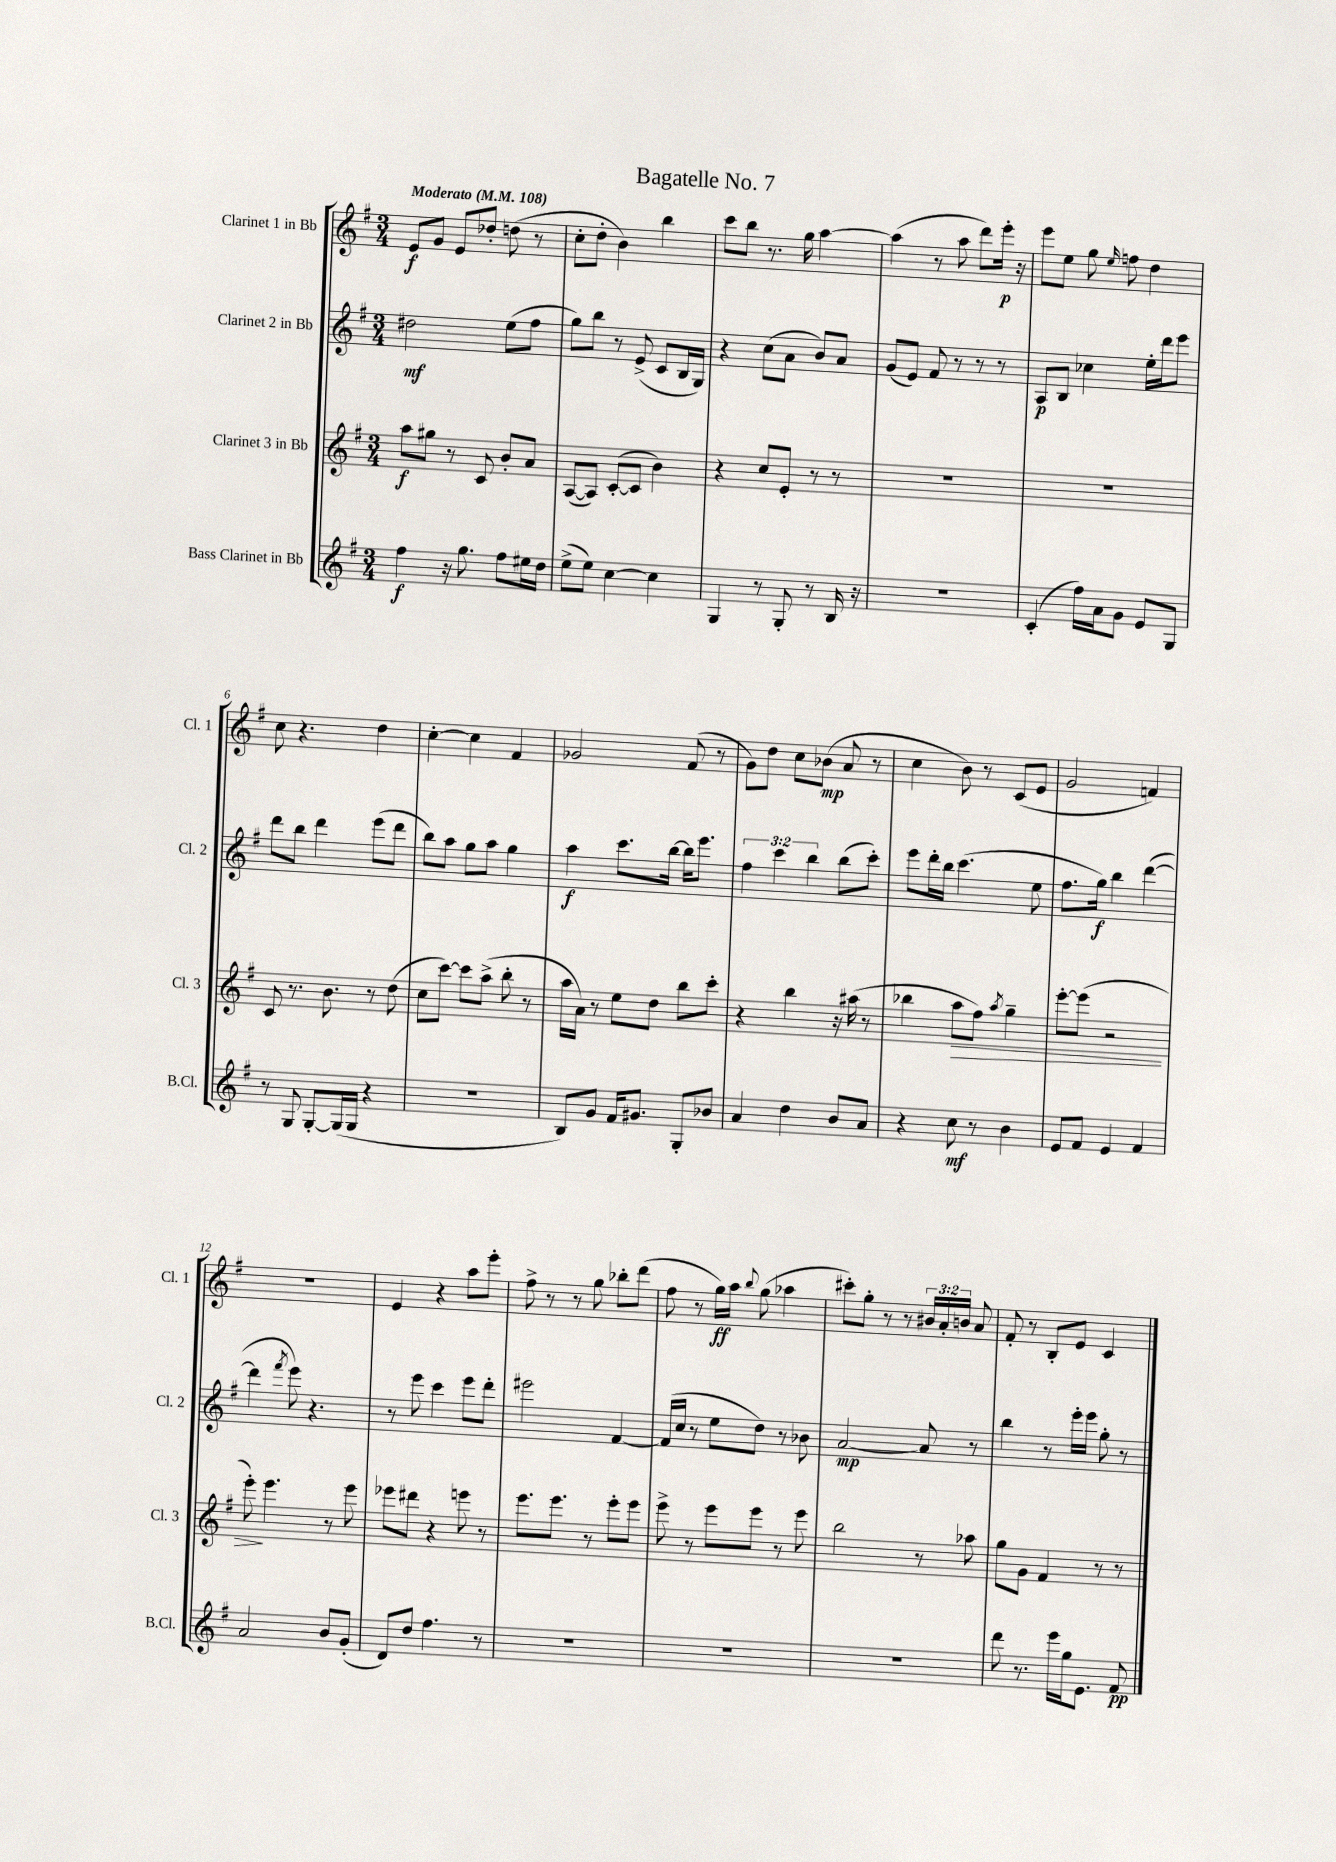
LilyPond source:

\header { title = "Bagatelle No. 7" }
<<
\new StaffGroup <<
\new Staff = "s0" \with { instrumentName = "Clarinet 1 in Bb" shortInstrumentName = "Cl. 1" } {
    \clef treble \key g \major \numericTimeSignature \time 3/4 \override Staff.TupletNumber.text = #tuplet-number::calc-fraction-text \tempo "Moderato" 4 = 108
    \autoBeamOff e'8[\f g'8] e'8[ des''8]-. d''8( r8 |
    c''8[-. d''8]-. b'4) b''4 |
    c'''8[ b''8] r8. g''16 a''4~ |
    a''4( r8 a''8 d'''8[) e'''16]-.\p r16 |
    e'''8[ e''8] g''8 \grace { e''16 } f''8 d''4 |
    c''8 r4. d''4 |
    c''4~-. c''4 fis'4 |
    ges'2 fis'8( r8 |
    g'8[) d''8] c''8[ bes'8]\mp( a'8 r8 |
    c''4 b'8) r8 c'8[( e'8] |
    g'2 f'4) |
    r2. |
    e'4 r4 a''8[ e'''8]-. |
    fis''8-> r8 r8 g''8 bes''8[-. d'''8]( |
    fis''8 r8 g''16[\ff) a''16] \appoggiatura { b''8 } g''8( aes''4 |
    cis'''8[-.) g''8]-. r8 r8 \tuplet 3/2 { bis'16[ a'16-. b'16] } a'8 |
    fis'8-. r8 b8[-. e'8] c'4 \bar "|." |
}
\new Staff = "s1" \with { instrumentName = "Clarinet 2 in Bb" shortInstrumentName = "Cl. 2" } {
    \clef treble \key g \major \numericTimeSignature \time 3/4 \override Staff.TupletNumber.text = #tuplet-number::calc-fraction-text
    \autoBeamOff dis''2\mf e''8[( fis''8] |
    g''8[) b''8] r8 e'8->( c'8[ b16 g16]) |
    r4 c''8[( a'8] b'8[) a'8] |
    g'8[( e'8]) fis'8 r8 r8 r8 |
    a8[\p b8] ces''4 e''16[-. d'''16 e'''8] |
    d'''8[ b''8] d'''4 e'''8[( d'''8] |
    b''8[) a''8] g''8[ a''8] g''4 |
    a''4\f c'''8.[ b''16]~ b''16[ e'''8.] |
    \tuplet 3/2 { fis''4 c'''4 b''4 } b''8[( c'''8]-.) |
    e'''8[ d'''16-. b''16] c'''4.( e''8 |
    fis''8.[ g''16]\f) b''4 d'''4~( |
    d'''4 \acciaccatura { fis'''8 } e'''8) r4. |
    r8 e'''8 c'''4 e'''8[ d'''8]-. |
    eis'''2 fis'4~ |
    fis'16[( c''16] r8 e''8[ d''8]) r8 bes'8 |
    a'2~\mp a'8 r8 |
    b''4 r8 e'''16[-. e'''16] g''8-. r8 \bar "|." |
}
\new Staff = "s2" \with { instrumentName = "Clarinet 3 in Bb" shortInstrumentName = "Cl. 3" } {
    \clef treble \key g \major \numericTimeSignature \time 3/4
    \autoBeamOff a''8[\f gis''8] r8 c'8 b'8[-. a'8] |
    a8[~( a8]) c'8[~-.( c'8] b'4) |
    r4 c''8[ e'8]-. r8 r8 |
    R2. |
    R2. |
    c'8 r8. b'8. r8 d''8( |
    c''8[ c'''8]~) c'''8[ a''8]->( b''8-. r8 |
    a''16[ a'16]) r8 e''8[ d''8] b''8[ c'''8]-. |
    r4 b''4 r16 ais''16( r8 |
    bes''4 a''8[\> fis''8]) \acciaccatura { a''8 } g''4-- |
    e'''8[~-. e'''8]( r2 |
    e'''8-.\!) e'''4. r8 e'''8 |
    ees'''8[ dis'''8] r4 e'''8 r8 |
    e'''8.[ e'''8.] r8 e'''8[-. e'''8] |
    e'''8-> r8 e'''8[ e'''8] r8 e'''8 |
    b''2 r8 aes''8 |
    g''8[ g'8] fis'4 r8 r8 \bar "|." |
}
\new Staff = "s3" \with { instrumentName = "Bass Clarinet in Bb" shortInstrumentName = "B.Cl." } {
    \clef treble \key g \major \numericTimeSignature \time 3/4
    \autoBeamOff fis''4\f r16 g''8. fis''8[ eis''16 d''16] |
    e''8[->( e''8]) c''4~ c''4 |
    g4 r8 g8-. r8 b16 r16 |
    R2. |
    c'4-.( fis''16[) a'16 g'8] e'8[ g8] |
    r8 g8 g8[~-. g16( g16] r4 |
    R2. |
    b8[) g'8] fis'16[ gis'8.] g8[-. bes'8] |
    a'4 d''4 b'8[ a'8] |
    r4 c''8\mf r8 b'4 |
    e'8[ fis'8] e'4 fis'4 |
    a'2 b'8[ g'8]-.( |
    d'8[) d''8] fis''4. r8 |
    R2. |
    R2. |
    R2. |
    d'''8 r8. e'''16[ g''16 e'8.] fis'8\pp \bar "|." |
}
>>
>>
